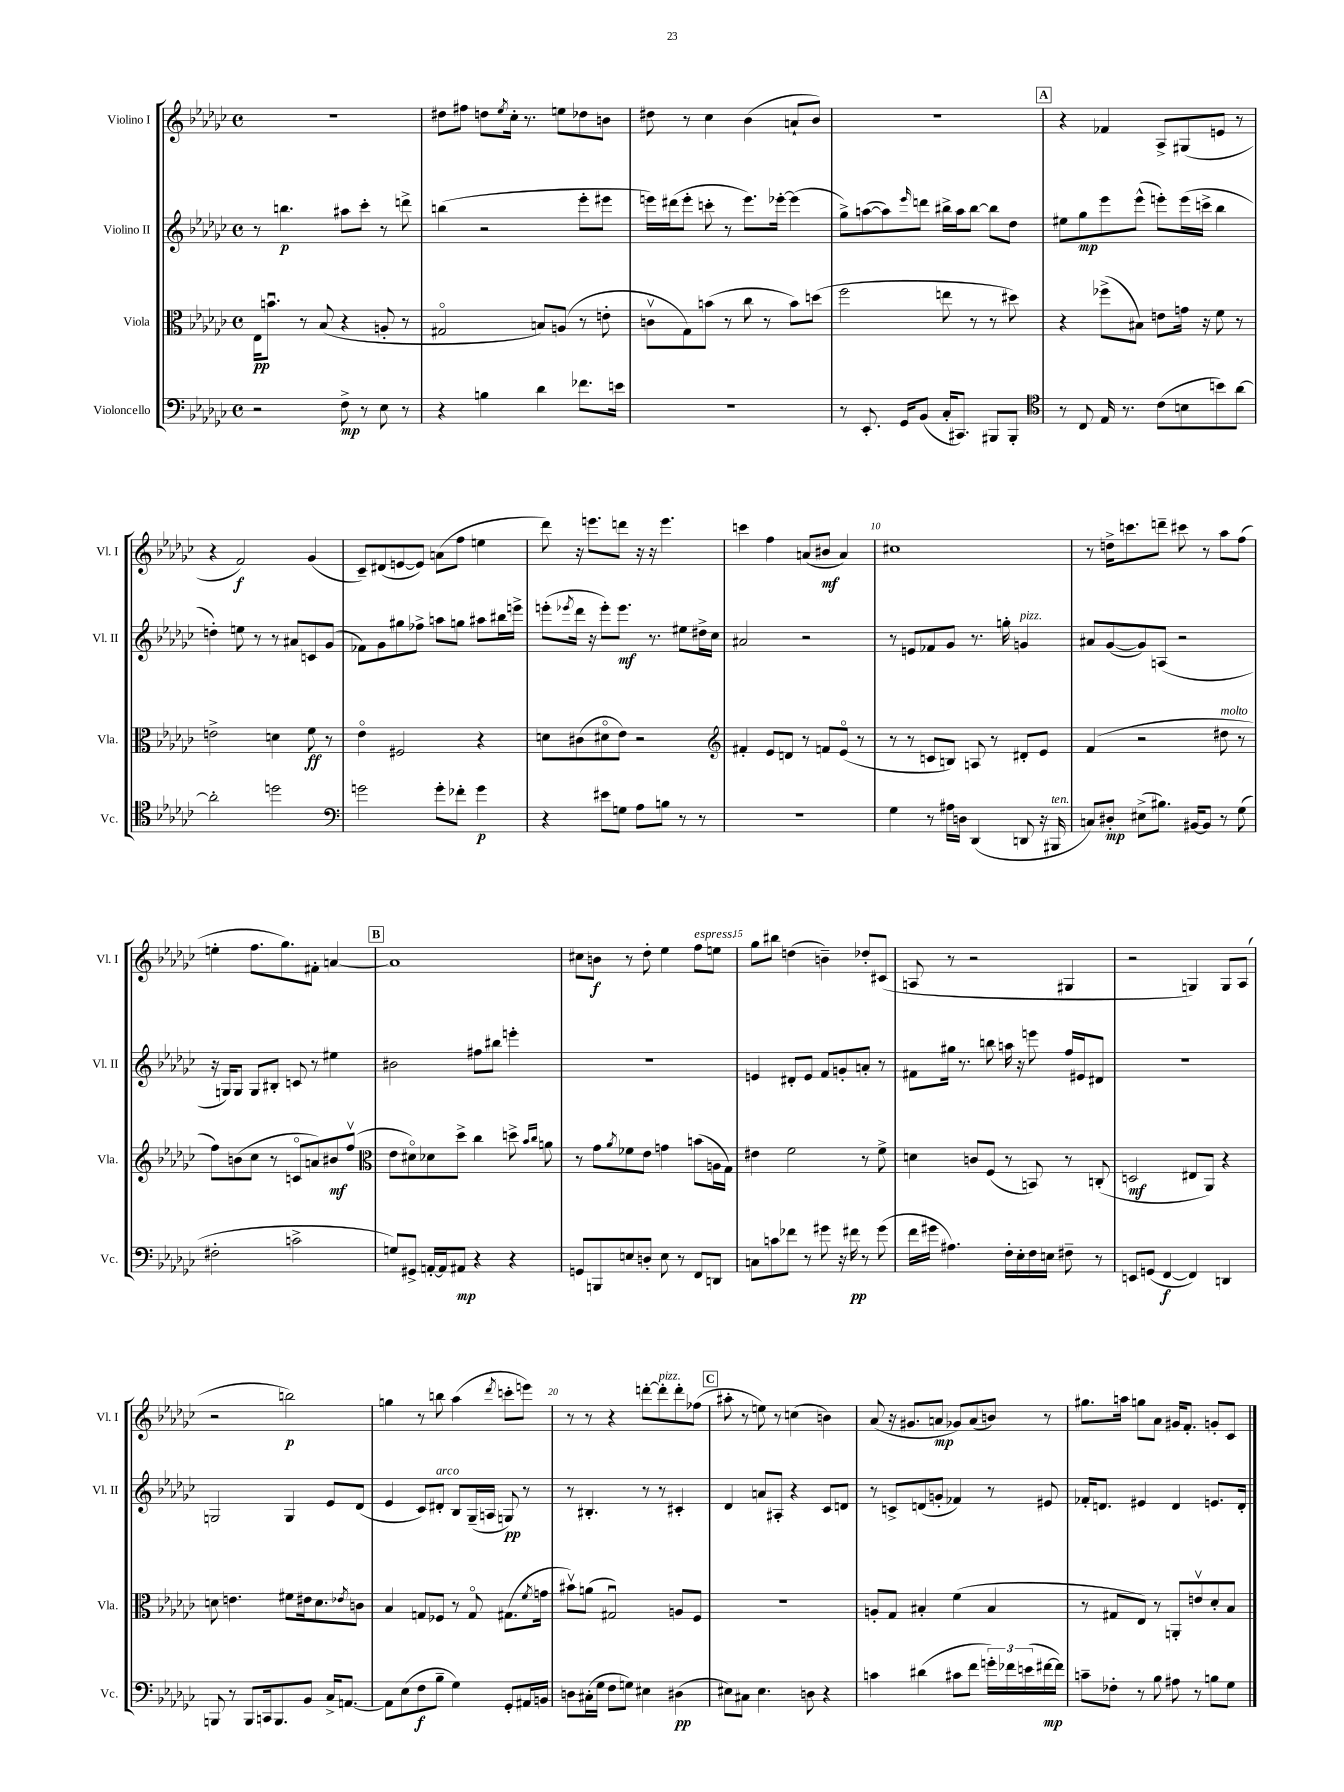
<<
\new StaffGroup <<
\new Staff = "s0" \with { instrumentName = "Violino I" shortInstrumentName = "Vl. I" } {
    \clef treble \key ges \major \defaultTimeSignature \time 4/4
    R1 |
    dis''8 fis''8 d''8 \acciaccatura { ees''8 } ces''16-. r8. e''8 des''8 b'8 |
    dis''8 r8 ces''4 bes'4( a'8-! bes'8) |
    R1 |
    \mark \markup { \box "A" } r4 fes'4 aes8-> gis8( e'8 r8 |
    r4 f'2\f) ges'4( |
    ces'8--) dis'8( e'8~ e'8) a'8( f''8 e''4 |
    des'''8) r16 e'''8. d'''8 r16 r16 e'''4. |
    c'''4 f''4 a'8( bis'8\mf a'4) |
    cis''1 |
    r8 d''16-> c'''8. d'''8-- cis'''8 r8 aes''8 f''8( |
    e''4-. f''8. ges''8.) fis'8-. a'4~ |
    \mark \markup { \box "B" } a'1 |
    cis''8 b'8\f r8 des''8-. ees''4 f''8^\markup { \italic "espress." } e''8 |
    ges''8 bis''8 d''4( b'4--) des''8-. cis'8( |
    a8 r8 r2 gis4 |
    r2 g4) g8 aes8( |
    r2 b''2\p) |
    g''4 r8 b''8 aes''4( \acciaccatura { des'''8 } c'''8-. e'''8) |
    r8 r8 r4 d'''8~-. d'''8-.^\markup { \italic "pizz." } d'''8-. fes''8( |
    \mark \markup { \box "C" } ais''8-. r8 e''8) r8 c''4( b'4) |
    aes'8( r16 gis'8. a'8\mp ges'8) a'8( b'8) r8 |
    gis''8. a''16 g''8 aes'8 gis'16 f'8.-. g'8-. ces'8 \bar "|." |
}
\new Staff = "s1" \with { instrumentName = "Violino II" shortInstrumentName = "Vl. II" } {
    \clef treble \key ges \major \defaultTimeSignature \time 4/4
    r8 b''4.\p ais''8 ces'''8-. r8 d'''8-> |
    b''4( r2 ees'''8-. eis'''8 |
    e'''16) dis'''16( e'''8-. c'''8-. r8 e'''8.) ees'''16~-. ees'''4( |
    ges''8->) a''8~( a''8) \grace { ees'''16 } d'''8 bis''16-> a''16 bis''8~ bis''8 des''8 |
    \mark \markup { \box "A" } eis''8 ges''8\mp ees'''8 ees'''8-^( e'''8-.) e'''16( c'''16-> bes''4 |
    d''4-.) e''8 r8 r8 ais'8 c'8 ges'8( |
    fes'8) ges'8 gis''8 fes''8-> a''8 g''8 ais''8 bis''16 e'''16-> |
    e'''8-.( \acciaccatura { ees'''8 } des'''16 r16 ees'''8-.) ees'''8.\mf r8. eis''8 dis''16-> ces''16 |
    ais'2 r2 |
    r8 e'8 fes'8 ges'8 r8. g''16-. g'4^\markup { \italic "pizz." } |
    ais'8 ges'8~( ges'8) a8( r2 |
    r16 g16) g8 g8 bis8-. c'8 r8 eis''4 |
    \mark \markup { \box "B" } bis'2 fis''8 bis''8 e'''4-. |
    R1 |
    e'4 dis'8-. e'8 f'8 g'8-. a'8-. r8 |
    fis'8 gis''16 r8. b''8 a''16 r16 e'''8 f''16 eis'16 dis'8 |
    r1 |
    g2 g4 ees'8 des'8( |
    ees'4 ces'8) dis'8-.^\markup { \italic "arco" } bes8 ges16--( a16 g8\pp) r8 |
    r8 bis4.-. r8 r8 cis'4-. |
    \mark \markup { \box "C" } des'4 a'8 ais8-. r4 ces'8 d'8 |
    r8 c'8-> d'8( g'8-. fes'4) r8 eis'8 |
    fes'16-. d'8. eis'4 d'4 e'8. d'16-. \bar "|." |
}
\new Staff = "s2" \with { instrumentName = "Viola" shortInstrumentName = "Vla." } {
    \clef alto \key ges \major \defaultTimeSignature \time 4/4
    ees16\pp b'8.\downbow r8 bes8( r4 a8-. r8 |
    gis2\flageolet b8) a8( r8 e'8-. |
    c'8\upbow ges8) b'8( r8 ces''8 r8 b'8) d''8( |
    f''2 e''8 r8 r8 dis''8) |
    \mark \markup { \box "A" } r4 fes''8->( bis8) e'8 g'16 r16 f'8 r8 |
    e'2-> d'4 f'8\ff r8 |
    ees'4\flageolet fis2 r4 |
    d'8 cis'8( dis'8\flageolet ees'8) r2 |
    \clef treble fis'4-. ees'8 d'8 r8 f'8 ees'8\flageolet( r8 |
    r8 r8 c'8 b8) a8 r8 dis'8-. ees'8 |
    f'4( r2 dis''8^\markup { \italic "molto" } r8 |
    f''8) b'8( ces''8 r8 c'8\flageolet a'8) bis'8\mf f''8\upbow( |
    \mark \markup { \box "B" } \clef alto ees'8 dis'8\flageolet) des'8 des''8-> ces''4 d''8-> \grace { bes'16 ces''16 } a'8 |
    r8 ges'8 \acciaccatura { aes'8 } fes'8 ees'8 g'4 b'8( a16 ges16) |
    eis'4 f'2 r8 f'8-> |
    d'4 c'8 f8( r8 b,8) r8 c8-.( |
    d2\mf eis8 aes,8) r4 |
    d'8 e'4. fis'8 eis'16 d'8. \acciaccatura { ees'8 } c'8 |
    bes4 g8 fes8 r8 g8\flageolet gis8.( \acciaccatura { f'8 } g'16 |
    bis'8\upbow) a'8( gis2\downbow) a8 f8 |
    \mark \markup { \box "C" } R1 |
    a8-. ges8 bis4-. f'4( bis4 |
    r8 gis8 ees8) r8 a,8-. e'8\upbow des'8-. bes8 \bar "|." |
}
\new Staff = "s3" \with { instrumentName = "Violoncello" shortInstrumentName = "Vc." } {
    \clef bass \key ges \major \defaultTimeSignature \time 4/4
    r2 f8->\mp r8 ees8 r8 |
    r4 b4 des'4 fes'8. e'16 |
    R1 |
    r8 ees,8.-. ges,16 bes,8( ces16-. cis,8.) bis,,8 bis,,8-. |
    \mark \markup { \box "A" } \clef tenor r8 ces8 ees16 r8. ces'8( b8 b'8) aes'8~ |
    aes'2-. d''2 |
    \clef bass g'2 g'8-. fes'8-. g'4\p |
    r4 eis'8 g8 aes8 b8 r8 r8 |
    R1 |
    ges4 r8 ais16 d16 des,4( d,8 r16 bis,,16^\markup { \italic "ten." } |
    c8) dis8-.\mp eis8->( bis8.) bis,16~ bis,8 r8 ges8( |
    fis2-. c'2-> |
    \mark \markup { \box "B" } g8) gis,8-> a,16~-. a,16 ais,8\mp r4 r4 |
    g,8 b,,8 e8 d8-. e8 r8 f,8 d,8 |
    c8 c'8 fes'8 r8 gis'8 r16 fis'16\pp r8 gis'8( |
    f'16 gis'16 ais4.) f16-. ees16-. f16 e16 fis8-- r8 |
    e,8 g,8( f,4~\f f,4) d,4 |
    b,,8 r8 b,,8 c,16 b,,8. bes,8 ces16-> a,8.~ |
    a,8 ees8( f8\f bes8-- ges4) ges,8-. ais,16 b,16 |
    d8 cis16-.( ges16 f8 g8) eis4 dis4\pp( |
    \mark \markup { \box "C" } eis8) cis8 eis4. d8 r4 |
    c'4 dis'4( cis'8 f'8 \tuplet 3/2 { g'16-.) fes'16 e'16( } fis'16~\mp fis'16) |
    c'8-- fes8-. r8 bes8 ais8 r8 b8 ges8 \bar "|." |
}
>>
>>
\layout { \context { \Score \override BarNumber.break-visibility = ##(#f #t #t) barNumberVisibility = #(every-nth-bar-number-visible 5) } }
